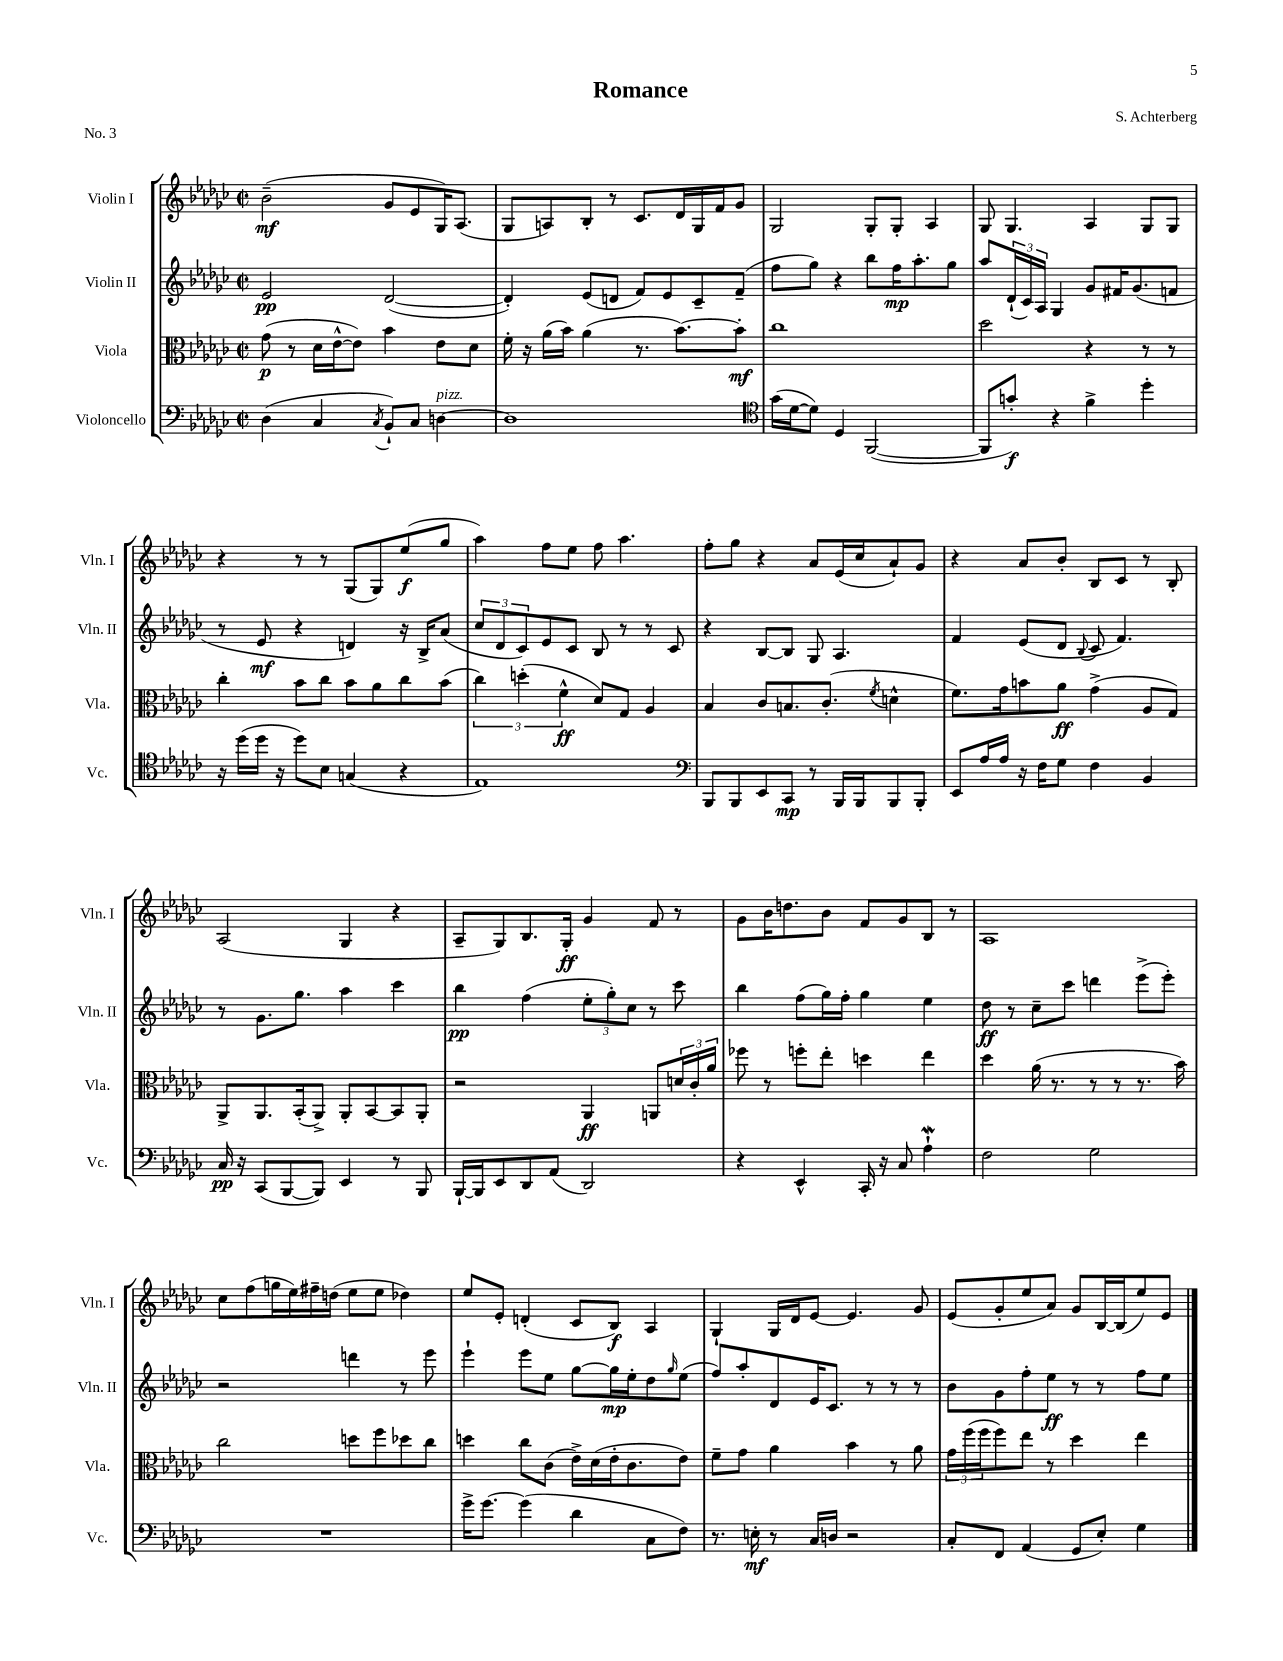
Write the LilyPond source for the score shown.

\header { title = "Romance" composer = "S. Achterberg" piece = "No. 3" }
<<
\new StaffGroup <<
\new Staff = "s0" \with { instrumentName = "Violin I" shortInstrumentName = "Vln. I" } {
    \clef treble \key ges \major \defaultTimeSignature \time 2/2
    bes'2--\mf( ges'8 ees'8 ges16) aes8.( |
    ges8 a8) bes8-. r8 ces'8. des'16 ges16 f'16 ges'8 |
    ges2 ges8-. ges8-. aes4 |
    ges8 ges4. aes4 ges8 ges8 |
    r4 r8 r8 ges8( ges8) ees''8\f( ges''8 |
    aes''4) f''8 ees''8 f''8 aes''4. |
    f''8-. ges''8 r4 aes'8 ees'16( ces''16 aes'8-!) ges'8 |
    r4 aes'8 bes'8-. bes8 ces'8 r8 bes8-. |
    aes2( ges4 r4 |
    aes8-- ges8) bes8. ges16-.\ff ges'4 f'8 r8 |
    ges'8 bes'16 d''8. bes'8 f'8 ges'8 bes8 r8 |
    aes1 |
    ces''8 f''8( g''16 ees''16) fis''16-- d''16( ees''8 ees''8 des''4) |
    ees''8 ees'8-. d'4-.( ces'8 bes8\f) aes4 |
    ges4-! ges16 des'16 ees'8~ ees'4. ges'8 |
    ees'8( ges'8-. ees''8 aes'8) ges'8 bes16~ bes16( ees''8) ees'8 \bar "|." |
}
\new Staff = "s1" \with { instrumentName = "Violin II" shortInstrumentName = "Vln. II" } {
    \clef treble \key ges \major \defaultTimeSignature \time 2/2
    ees'2\pp des'2~( |
    des'4-.) ees'8( d'8 f'8) ees'8 ces'8-- f'8--( |
    f''8 ges''8) r4 bes''8 f''16\mp aes''8.-. ges''8 |
    aes''8 \tuplet 3/2 { des'16-!( ces'16) aes16 } ges4 ges'8 fis'16 ges'8.( f'8 |
    r8 ees'8\mf r4 d'4) r16 bes16-> aes'8( |
    \tuplet 3/2 { ces''8 des'8 ces'8) } ees'8 ces'8 bes8 r8 r8 ces'8 |
    r4 bes8~ bes8 ges8 aes4. |
    f'4 ees'8( des'8 \appoggiatura { bes8 } ces'8 f'4.) |
    r8 ges'8. ges''8. aes''4 ces'''4 |
    bes''4\pp f''4( \tuplet 3/2 { ees''8-. ges''8-.) ces''8 } r8 ces'''8 |
    bes''4 f''8( ges''16) f''16-. ges''4 ees''4 |
    des''8\ff r8 ces''8-- ces'''8 d'''4 ees'''8->( ees'''8-.) |
    r2 d'''4 r8 ees'''8 |
    ees'''4-! ees'''8 ees''8 ges''8~ ges''16\mp ees''16-. des''8 \grace { ges''16 } ees''8( |
    f''8) aes''8-. des'8 ees'16 ces'8. r8 r8 r8 |
    bes'8 ges'8 f''8-. ees''8\ff r8 r8 f''8 ees''8 \bar "|." |
}
\new Staff = "s2" \with { instrumentName = "Viola" shortInstrumentName = "Vla." } {
    \clef alto \key ges \major \defaultTimeSignature \time 2/2
    ges'8\p( r8 des'16 ees'16~-^ ees'8) bes'4 ees'8 des'8 |
    f'16-. r16 aes'16( bes'16) aes'4( r8. bes'8.~) bes'8-.\mf |
    ces''1 |
    des''2 r4 r8 r8 |
    ces''4-. bes'8 ces''8 bes'8 aes'8 ces''8 bes'8( |
    \tuplet 3/2 { ces''4) d''4-.( f'4-^\ff } des'8) ges8 aes4 |
    bes4 ces'8 b8. ces'8.-.( \acciaccatura { f'8 } d'4-^ |
    f'8.) ges'16 b'8 aes'8\ff ges'4->( aes8 ges8) |
    aes,8-> aes,8. bes,16-.( aes,8->) aes,8-. bes,8~ bes,8 aes,8-. |
    r2 aes,4\ff a,8 \tuplet 3/2 { d'16 ces'16-. aes'16 } |
    fes''8 r8 f''8-. ees''8-. d''4 ees''4 |
    des''4 aes'16( r8. r8 r8 r8. bes'16) |
    ces''2 d''8 f''8 des''8 ces''8 |
    d''4 ces''8 ces'8( ees'16->) des'16( ees'16-. ces'8. ees'8) |
    f'8-- ges'8 aes'4 bes'4 r8 aes'8 |
    \tuplet 3/2 { ges'16 f''16( f''16 } f''8) ees''8 r8 des''4 ees''4 \bar "|." |
}
\new Staff = "s3" \with { instrumentName = "Violoncello" shortInstrumentName = "Vc." } {
    \clef bass \key ges \major \defaultTimeSignature \time 2/2
    des4( ces4 \acciaccatura { ces8 } bes,8-!) ces8 d4~^\markup { \italic "pizz." } |
    d1 |
    \clef tenor ges'16( des'16~ des'8) des4 f,2~( |
    f,8 g'8-.\f) r4 f'4-> des''4-. |
    r16 des''16( des''16 r16 des''8) bes8 g4( r4 |
    ees1) |
    \clef bass bes,,8 bes,,8 ees,8 ces,8\mp r8 bes,,16 bes,,16 bes,,8 bes,,8-. |
    ees,8 aes16 aes16 r16 f16 ges8 f4 bes,4 |
    ces16\pp r16 ces,8( bes,,8~ bes,,8) ees,4 r8 bes,,8 |
    bes,,16~-! bes,,16 ees,8 des,8 aes,8( des,2) |
    r4 ees,4-^ ces,16-. r16 ces8 aes4-!\mordent |
    f2 ges2 |
    R1 |
    ges'16-> ges'8.~ ges'4( des'4 ces8 f8) |
    r8. e16-.\mf r8 ces16 d16 r2 |
    ces8-. f,8 aes,4( ges,8 ees8-.) ges4 \bar "|." |
}
>>
>>
\layout { \context { \Score \remove "Bar_number_engraver" } }
